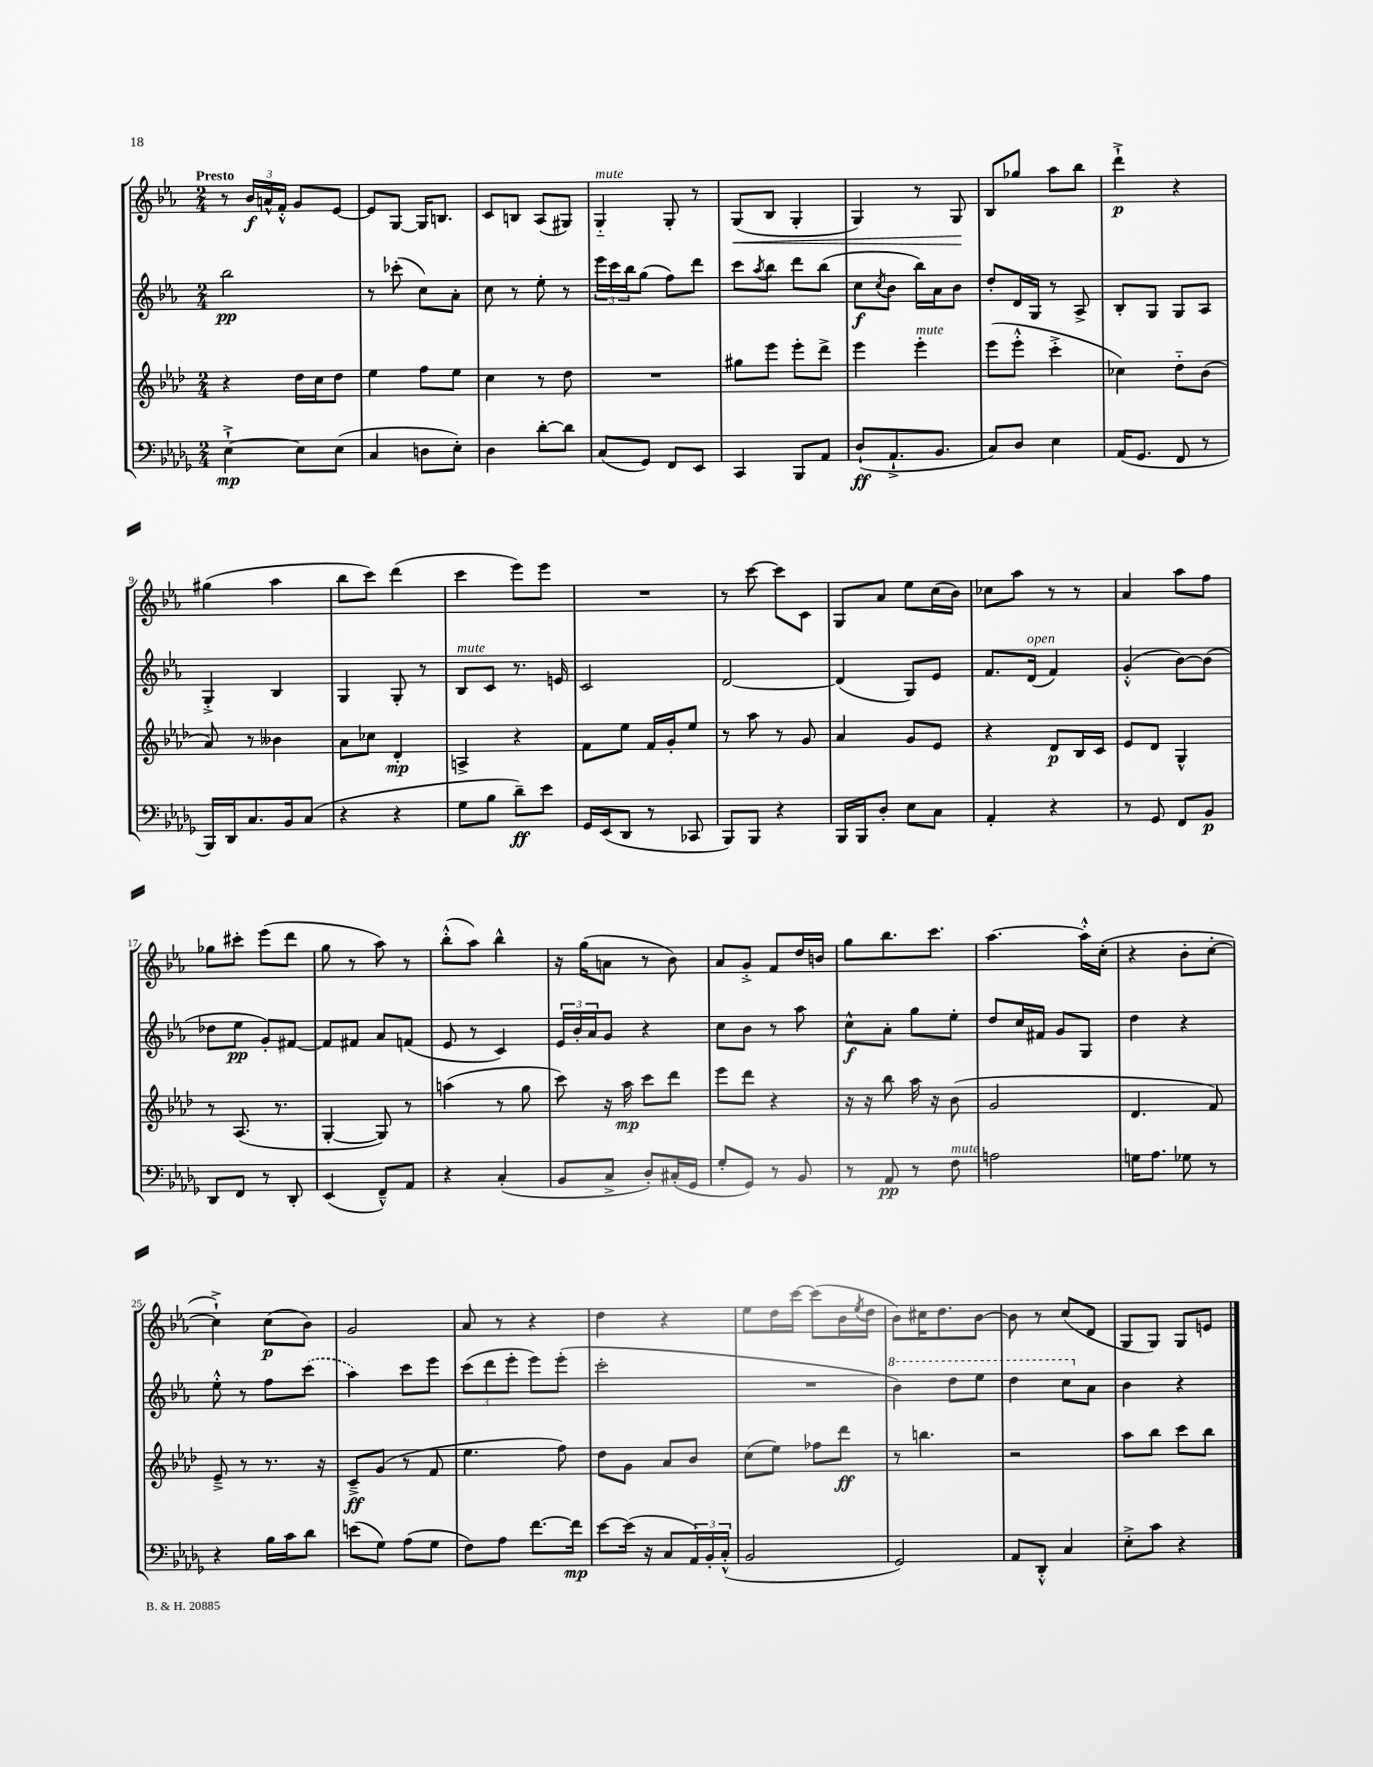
<<
\new StaffGroup <<
\new Staff = "s0" {
    \clef treble \key ees \major \numericTimeSignature \time 2/4 \tempo "Presto"
    r8 \tuplet 3/2 { bes'16\f a'16-^ f'16-.-^ } g'8 ees'8~ |
    ees'8 g8~ g16 b8. |
    c'8 b8 aes8( gis8) |
    g4-_^\markup { \italic "mute" } g8-. r8 |
    g8\<( bes8 g4-. |
    g4) r8 g8\! |
    bes8 ges''8 aes''8 bes''8 |
    d'''4-!->\p r4 |
    gis''4( aes''4 |
    bes''8 c'''8) d'''4( |
    c'''4 ees'''8) ees'''8 |
    R2 |
    r8 c'''8~ c'''8 c'8 |
    g8 aes'8 ees''8 c''16( bes'16) |
    ces''8 aes''8 r8 r8 |
    aes'4 aes''8 f''8 |
    ges''8 cis'''8-. ees'''8( d'''8 |
    g''8 r8 aes''8) r8 |
    bes''8-.-^( aes''8) bes''4-^ |
    r16 g''16( a'8 r8 bes'8) |
    aes'8 g'8-.-> f'8 d''16 b'16 |
    g''8 bes''8. c'''8. |
    aes''4.~ aes''16-.-^ c''16-.( |
    r4 bes'8-. c''8~-. |
    c''4-!->) c''8\p( bes'8) |
    g'2 |
    aes'8 r8 r4 |
    d''4 r4 |
    ees''8 d''16 c'''16~ c'''8( bes'16 \acciaccatura { ees''8 } d''16 |
    bes'8) cis''16 d''8. bes'8~ |
    bes'8 r8 c''8( d'8 |
    g8 g8) g8 e'8 \bar "|." |
}
\new Staff = "s1" {
    \clef treble \key ees \major \numericTimeSignature \time 2/4
    bes''2\pp |
    r8 ces'''8-.( c''8) aes'8-. |
    c''8 r8 ees''8-. r8 |
    \tuplet 3/2 { ees'''16 c'''16 bes''16 } g''8( f''8) d'''8 |
    c'''8 \acciaccatura { aes''8 } bes''8 d'''8 bes''8( |
    c''8\f \acciaccatura { c''8 } bes'8 bes''16) aes'16 bes'8 |
    d''8-. d'16 g16 r8 aes8-> |
    bes8-. g8 g8 aes8 |
    g4-.-> bes4 |
    g4 g8-. r8 |
    bes8^\markup { \italic "mute" } c'8 r8. e'16 |
    c'2 |
    d'2~ |
    d'4( g8) ees'8 |
    f'8. d'16^\markup { \italic "open" }( f'4) |
    g'4-.-^( bes'8~) bes'8( |
    des''8 ees''8\pp g'8-.) fis'8~ |
    fis'8 fis'8 aes'8 f'8( |
    ees'8 r8 c'4) |
    \tuplet 3/2 { ees'16 bes'16-. aes'16 } g'8 r4 |
    c''8 bes'8 r8 aes''8 |
    c''8-^\f aes'8-. g''8 ees''8-. |
    d''8 c''16 fis'16 g'8 g8 |
    d''4 r4 |
    ees''8-.-^ r8 f''8 \once \slurDashed c'''8( |
    aes''4) c'''8 ees'''8 |
    \tuplet 3/2 { c'''8( d'''8 ees'''8-. } ees'''8) ees'''8-.( |
    c'''2-. |
    R2 |
    \ottava #1 bes''4) d'''8 ees'''8 |
    d'''4 c'''8 \ottava #0 aes'8 |
    bes'4 r4 \bar "|." |
}
\new Staff = "s2" {
    \clef treble \key aes \major \numericTimeSignature \time 2/4
    r4 des''16 c''16 des''8 |
    ees''4 f''8 ees''8 |
    c''4 r8 des''8 |
    R2 |
    gis''8 ees'''8 ees'''8-. des'''8-> |
    ees'''4 ees'''4-.^\markup { \italic "mute" } |
    ees'''8( ees'''8-.-^ c'''4-.-> |
    ces''4) des''8-_ bes'8( |
    aes'8) r8 beses'4 |
    aes'8 ces''8 des'4-.\mp |
    a4-> r4 |
    f'8 ees''8 f'16 g'16-. ees''8 |
    r8 aes''8 r8 g'8 |
    aes'4 g'8 ees'8 |
    r4 des'8\p bes16 c'16 |
    ees'8 des'8 g4-^ |
    r8 aes8.( r8. |
    g4~-. g8) r8 |
    a''4( r8 g''8 |
    c'''8) r16 aes''16\mp c'''8 des'''8 |
    ees'''8 des'''8 r4 |
    r16 r16 bes''8 aes''16 r16 bes'8( |
    g'2 |
    des'4. f'8) |
    ees'8---> r8 r8. r16 |
    c'8--->\ff g'8( r8 f'8 |
    ees''4. f''8) |
    des''8 g'8 aes'8 bes'8 |
    c''8( ees''8) fes''8 des'''8\ff |
    r8 b''4. |
    r2 |
    aes''8 bes''8 c'''8 bes''8 \bar "|." |
}
\new Staff = "s3" {
    \clef bass \key des \major \numericTimeSignature \time 2/4
    ees4~-!->\mp ees8 ees8( |
    c4 d8 ees8-.) |
    des4 des'8~-. des'8 |
    c8( ges,8) f,8 ees,8 |
    c,4 bes,,8 aes,8 |
    des8-!\ff( aes,8.-!-> bes,8. |
    c8) des8 ees4 |
    aes,16( ges,8. f,8 r8 |
    bes,,16) des,16 c8. bes,16 c8( |
    r4 r4 |
    ges8 bes8 des'8--\ff) ees'8 |
    ges,16 ees,16( des,8 r8 ces,8 |
    bes,,8) bes,,8 r4 |
    bes,,16 bes,,16 des8-. ees8 c8 |
    aes,4-. r4 |
    r8 ges,8 f,8 bes,8\p |
    des,8 f,8 r8 des,8-. |
    ees,4( f,8---^) aes,8 |
    r4 c4-.( |
    bes,8 c8-> des8-.) cis16-.( ges,16 |
    ges8-. ges,8) r8 bes,8 |
    r8 aes,8\pp r8 f8^\markup { \italic "mute" } |
    a2 |
    g16 aes8. ges8 r8 |
    r4 bes16 c'16 des'8 |
    e'8( ges8) aes8( ges8 |
    f8) aes8 f'8.~ f'16\mp |
    ees'8~ ees'16( r16 c8 \tuplet 3/2 { aes,16) bes,16-. c16-.-^( } |
    bes,2 |
    ges,2) |
    aes,8 des,8-.-^ c4 |
    ees8-.-> c'8 r4 \bar "|." |
}
>>
>>
